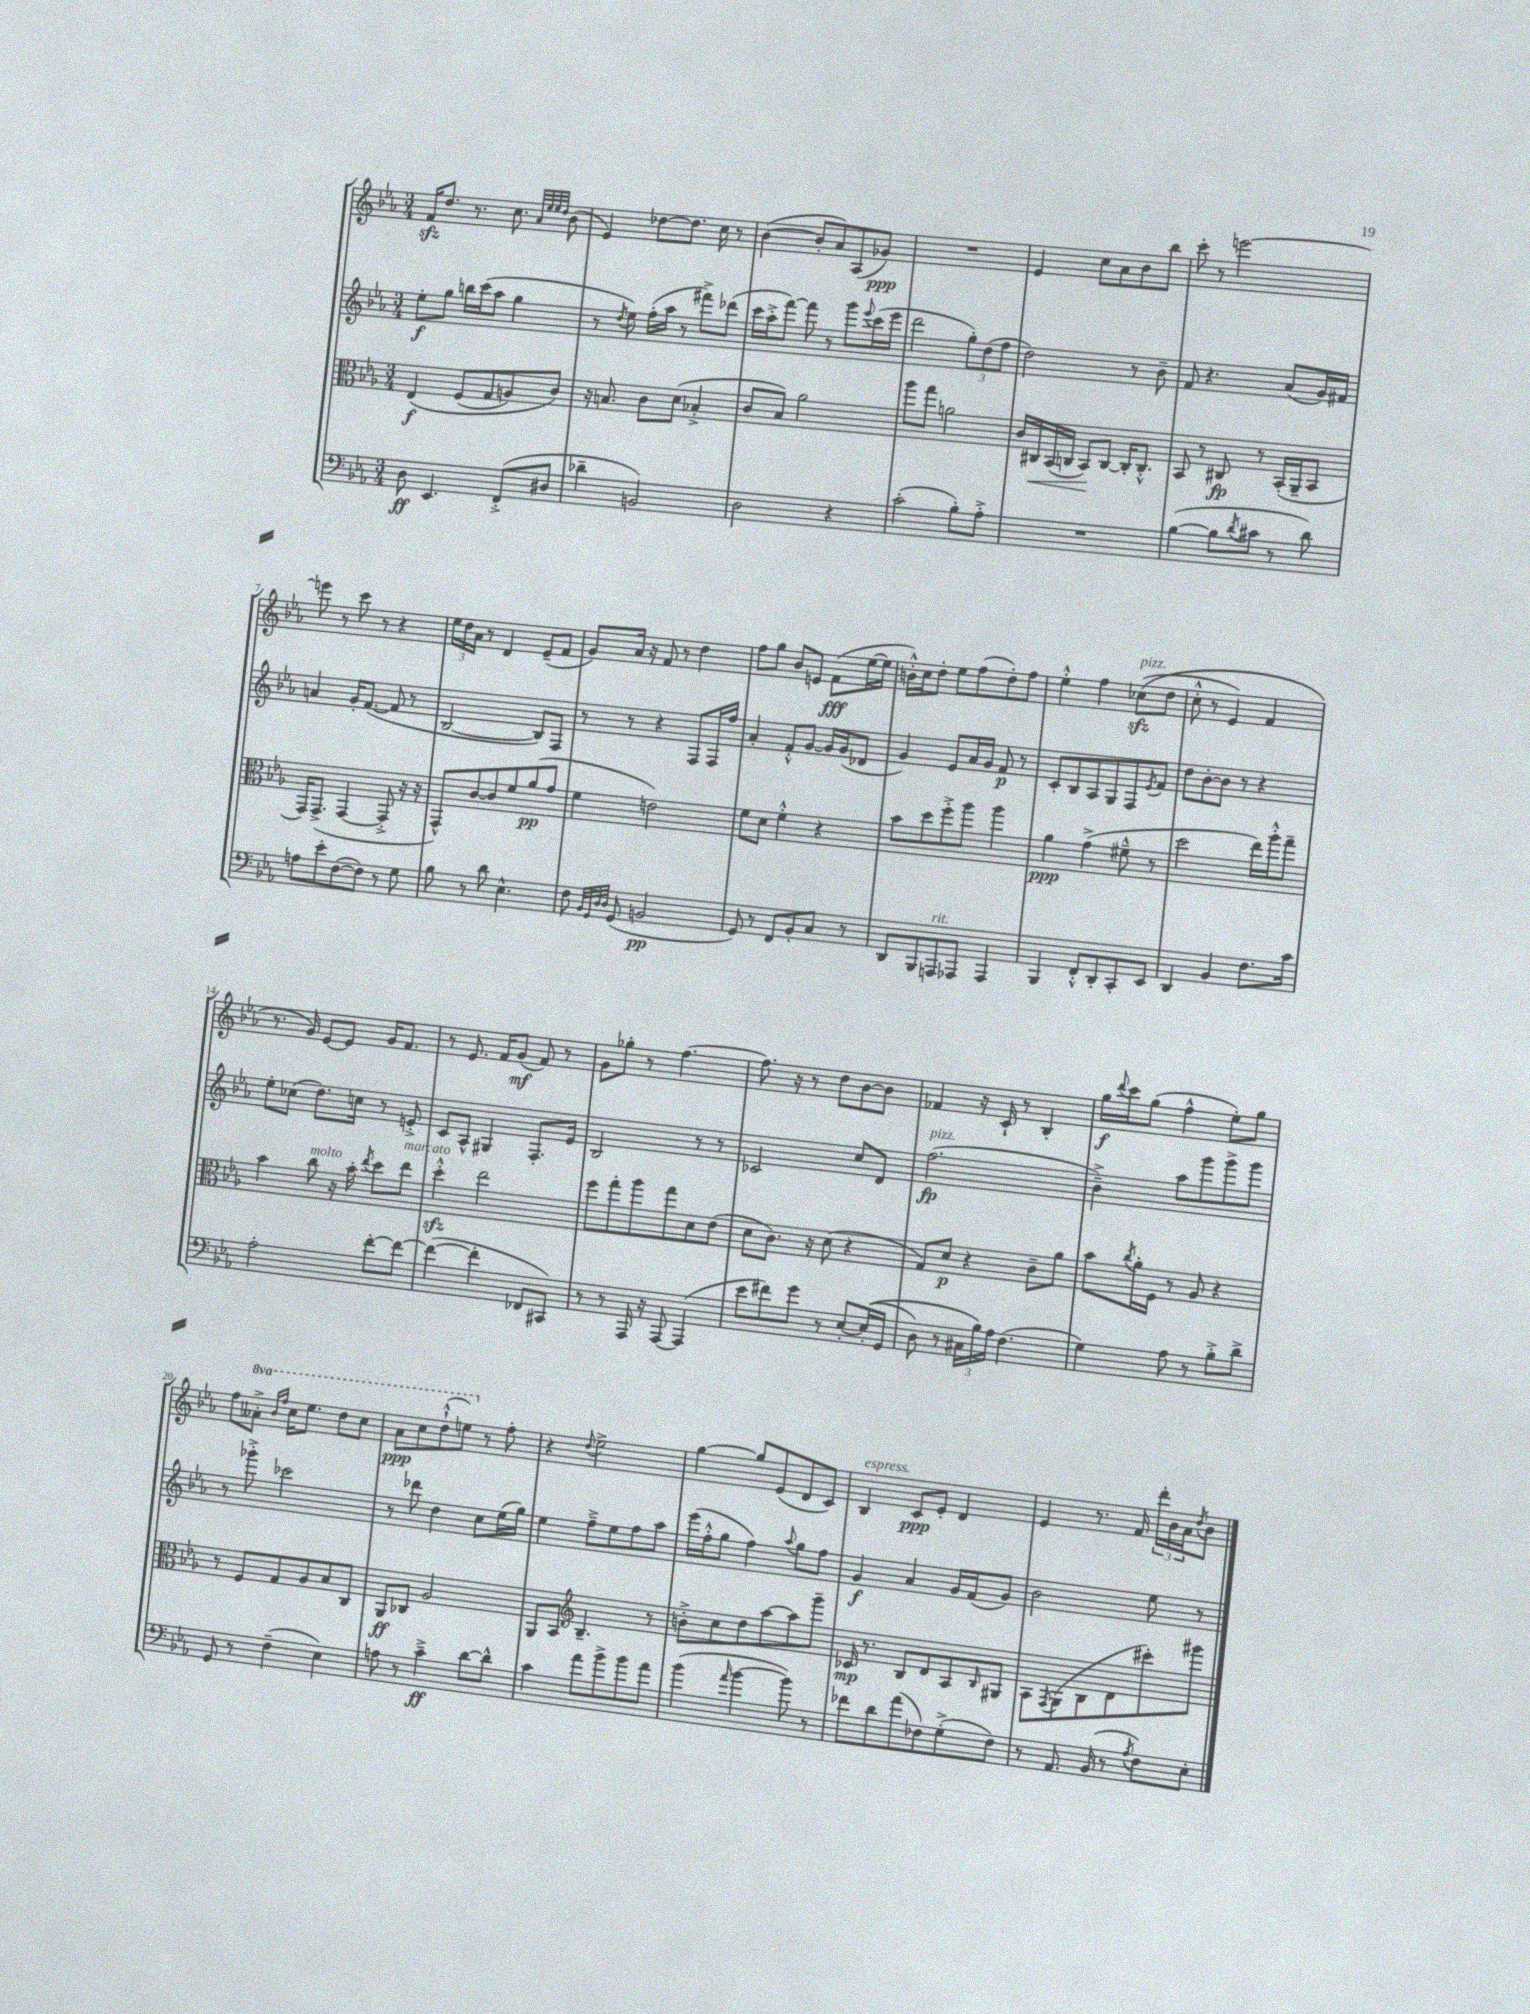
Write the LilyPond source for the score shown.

<<
\new StaffGroup <<
\new Staff = "s0" {
    \clef treble \key ees \major \numericTimeSignature \time 3/4 \set Staff.ottavationMarkups = #ottavation-simple-ordinals
    f'16\sfz d''8. r8. c''8. \grace { aes'32 ees''32 ees''32 d''32 } bes'8( |
    ees'4) des''8~ des''8. c''16 r8 |
    bes'4~( bes'8-. aes'8) aes8( ges'8\ppp) |
    R2. |
    ees'4 c''8 aes'8 bes'8 bes''8 |
    c'''8-. r8 e'''2~ |
    e'''8 r8 c'''8 r8 r4 |
    \tuplet 3/2 { ees''16 d''16 aes'16 } r8 d'4 ees'8--( f'8 |
    g'8) aes'16 r16 f'8 r8 d''4 |
    f''8 g''8 bes'8 e'8 f'8\fff( ees''16~ ees''16 |
    b'16-.-^) c''16 d''8-. ees''8 f''8( d''8-.) f''8 |
    ees''4-.-^ f''4 ces''8\sfz^\markup { \italic "pizz." }(\( d''8 |
    c''8-.-^ r8 ees'4) f'4 |
    r8. g'16\) ees'8~ ees'8 g'16 f'8. |
    r8 ees'8. f'16 g'8\mf( f'8) r8 |
    g'8 ges''8-. r8 f''4.~ |
    f''8. r16 r8 d''8 bes'8~ bes'8 |
    fes'4 r16 c'16-! r8 bes4-. |
    g''16\f \appoggiatura { d'''8 } c'''16 g''8( f''4-^ ees''8-.) g''8 |
    f''8 \ottava #1 aeses''8-.-> \grace { bes''16 f'''16 } c'''16 ees'''8. d'''8 c'''8 |
    aes''8\ppp c'''8 d'''8-!-^( e'''8) \ottava #0 r8 f''8-. |
    r4 \appoggiatura { d''8 } ees''2-> |
    g''4~ g''8 ees'8( d'8 c'8) |
    bes4^\markup { \italic "espress." } c'8\ppp ees'8-. d'4 |
    ees'4 r8. f'16 \tuplet 3/2 { d'''16-. bes'16 aes'16 } \acciaccatura { d''8 } bes'8 \bar "|." |
}
\new Staff = "s1" {
    \clef treble \key ees \major \numericTimeSignature \time 3/4
    ees''8-.\f g''8 b''16 c'''16( aes''8 g''4 |
    r8 \acciaccatura { d''8 } ees''8) f''16-.( aes''16 r8 fis'''8->) des'''8( |
    c'''16 aes''16-.-> f'''8~) f'''8 r8 g'''8 \appoggiatura { ees'''8 } c'''16( ees'''16 |
    d'''2 \tuplet 3/2 { g''8-.) d''8( f''8 } |
    d''2) r8 bes'8-- |
    f'8 r4. aes'8( g'16) fis'16 |
    a'4 g'16-. f'8.~( f'8 r8 |
    bes2~ bes8) f8 |
    r8 r8 r4 f8 f16 f''16 |
    aes'4-. f'8-.-^ g'8~ g'16 g'16( des'8 |
    g'4) ees'8 aes'16 g'16 f'8\p r8 |
    c'8-. bes8 aes8 g8 f8 \acciaccatura { ees'8 } f'8 |
    d''8 bes'8~-. bes'8 r8 r4 |
    ees''8-. ces''8( d''8.) c''16 r8 e'8-.-> |
    c'8 aes8-^ gis4 f8.-. ees'16 |
    bes2 r8 r8 |
    ces'2 c''8 d'8 |
    f''2.\fp^\markup { \italic "pizz." }( |
    bes'4--->) aes''8 g'''8 g'''8-> g'''8 |
    r8 ges'''8-.-> ces'''2 |
    r8 des'''8 d''4 c''8 ees''16( g''16) |
    ees''4 f''8---> ees''8 f''8 aes''8 |
    ees'''16( f''16-.-^ g''8 f''4) \appoggiatura { aes''8 } g''8 f''8 |
    g'4\f aes'4 g'16 f'16( g'8) |
    bes'2 ees''8 r8 \bar "|." |
}
\new Staff = "s2" {
    \clef alto \key ees \major \numericTimeSignature \time 3/4
    ees4\f\( f8( g8 a8) c'8\) |
    r16 b8. c'8 d'8( bes4-.-> |
    c'8 bes8) aes'2 |
    aes''8 g''8 a'2 |
    c'16 cis16\< bes,16( c16 bes,8\!) c8~ c16-. c8.-.-^ |
    bes,8 r8 cis8\fp r8 bes,16-.( aes,16-- bes,8 |
    g,16) g,8.->( g,4~ g,8-.-> r16 r16 |
    g,8-^) c'8~ c'8 f'8 aes'8\pp( g'8 |
    f'4 e'2) |
    f'8 d'8 f'4-.-^ r4 |
    bes'8 d''8 f''8-.-> aes''8 aes''4 |
    aes'4\ppp g'4->( fis'8---^ r8 |
    d''2 ees''16) aes''16-.-^ g''8-- |
    bes'4 c''8^\markup { \italic "molto" } r16 bes'16-. \acciaccatura { ees''8 } d''8 ees''8^\markup { \italic "marcato" } |
    d''4-.-^\sfz ees''2 |
    f''8 g''8-. aes''8 g''8 d'8 ees'8( |
    d'8 c'8.) r16 d'8( r4 |
    g8) d'8\p r4 c'8-- aes'8 |
    bes'8 \acciaccatura { c''8 } aes'16-. f16 r8 aes8 r4 |
    r8 f8 g8 aes8 bes8 c8 |
    aes,8\ff ces8 aes2 |
    aes,8 bes,8 \clef treble bes4.-- r8 |
    b'8-.-> c''8 d''8 aes''8~ aes''8 g'''8-- |
    ces'16\mp r8. bes8 d'8 aes8 \grace { bes16 } gis8 |
    aes8 \acciaccatura { f8 } g8( bes8 d'8 cis'''8-.) gis'''8 \bar "|." |
}
\new Staff = "s3" {
    \clef bass \key ees \major \numericTimeSignature \time 3/4
    d8\ff ees,4. f,8-.->( dis8 |
    des'4-- b,2) |
    d2 r4 |
    c'2-.( bes8-.) aes8-.-> |
    R2. |
    bes4~( bes8 \acciaccatura { d'8 } cis'8 r8 d'8) |
    a8 ees'8-. f8~( f8) r8 g8 |
    bes8 r8 d'8 ees4.-^ |
    f8 \grace { bes,32 g,32 d32 d32 } g,8( b,2\pp |
    g,8) r8 f,8 bes,8-. c8 r8 |
    d,8 bes,,8 a,,8^\markup { \italic "rit." } aes,,8 aes,,4 |
    bes,,4 f,8-.-^ d,8-. c,8-. ees,8 |
    d,4 bes,4 f8. c'16 |
    aes2-. f'8~-. f'8~ |
    f'4~( f'4-. fes,8 cis,8) |
    r8 r8 aes,,16 r16 aes,,8~ aes,,4( |
    ees'8 fis'8) g'8 r8 ees8~-. ees16-.(\( g,16 |
    d8) r8 \tuplet 3/2 { cis16 bes16\) aes16 } f4.( |
    g4) aes8 r8 bes8-.-> d'8-> |
    g,8 r8 f4--( ees4) |
    a8 r8 c'4--->\ff d'8~ d'8-^ |
    c'4 aes'8 bes'8-> bes'8 aes'8 |
    bes'4( \grace { aes'16 } bes'4~ bes'8) r8 |
    fes'8 d'8 aes'8( fes8) g8-.->( fes8) |
    r8 aes,8. bes,16( r8 \acciaccatura { aes8 } f8) ees8-. \bar "|." |
}
>>
>>
